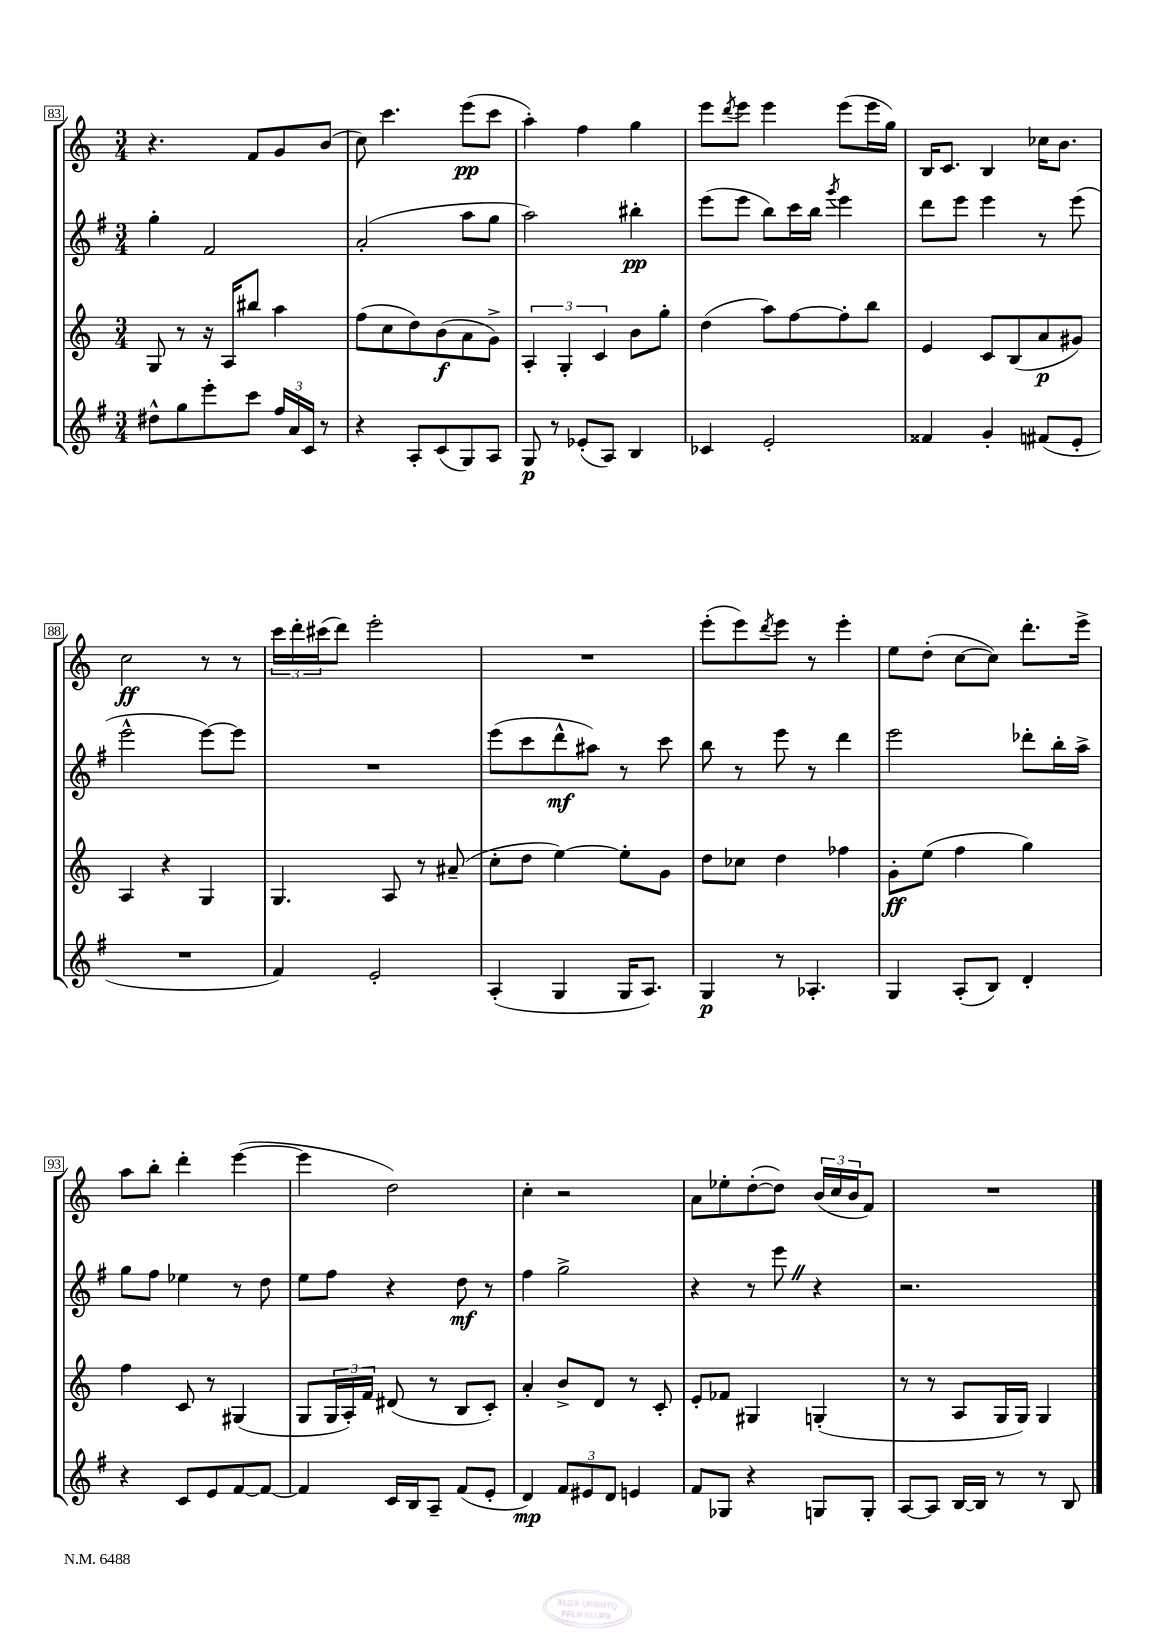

**kern	**kern	**kern	**kern
*staff4	*staff3	*staff2	*staff1
*clefG2	*clefG2	*clefG2	*clefG2
*k[f#]	*k[]	*k[f#]	*k[]
*M3/4	*M3/4	*M3/4	*M3/4
8dd#^^	8G	4gg'	4.r
8gg	8r	.	.
8eee'	16r	2f#	.
.	16A	.	.
8ccc	8bb#	.	8f
24ff#	4aa	.	8g
24a	.	.	.
24c	.	.	.
8r	.	.	(8b
=	=	=	=
4r	(8ff	(2a'	8cc)
.	8cc	.	4.ccc
8A'	8dd)	.	.
(8c	(8b	.	.
8G)	8a	8aa	(8eee
8A	8g^)	8gg	8ccc
=	=	=	=
8G	6A'	2aa)	4aa')
8r	.	.	.
.	6G'	.	.
(8e-'	.	.	4ff
.	6c	.	.
8A)	.	.	.
4B	8b	4bb#'	4gg
.	8gg'	.	.
=	=	=	=
4c-	(4dd	(8eee	8eee
.	.	.	8qddd
.	.	8eee	8eee
2e'	8aa)	8bb)	4eee
.	[8ff	16ccc	.
.	.	16bb	.
.	.	8qggg	.
.	8ff']	4eee	(8eee
.	8bb	.	16eee
.	.	.	16gg)
=	=	=	=
4f##	4e	8ddd	16B
.	.	.	8.c
.	.	8eee	.
4g'	8c	4eee	4B
.	(8B	.	.
(8f#	8a	8r	16cc-
.	.	.	8.b
8e'	8g#)	(8eee	.
=	=	=	=
2.r	4A	2eee^^	2cc
.	4r	.	.
.	4G	[8eee)	8r
.	.	8eee]	8r
=	=	=	=
4f#)	4.G	2.r	24ccc
.	.	.	24ddd'
.	.	.	(24ccc#
.	.	.	8ddd)
2e'	.	.	2eee'
.	8A	.	.
.	8r	.	.
.	(8a#~	.	.
=	=	=	=
(4A'	8cc'	(8eee	2.r
.	8dd	8ccc	.
4G	[4ee)	8ddd^^	.
.	.	8aa#)	.
16G	8ee']	8r	.
8.A)	.	.	.
.	8g	8ccc	.
=	=	=	=
4G	8dd	8bb	(8eee'
.	8cc-	8r	8eee)
.	.	.	8qddd
8r	4dd	8eee	8eee
4.A-'	.	8r	8r
.	4ff-	4ddd	4eee'
=	=	=	=
4G	8g'	2eee	8ee
.	(8ee	.	(8dd'
(8A'	4ff	.	[8cc
8B)	.	.	8cc])
4d'	4gg)	8ddd-'	8.ddd'
.	.	16bb'	.
.	.	16aa^	16eee^
=	=	=	=
4r	4ff	8gg	8aa
.	.	8ff#	8bb'
8c	8c	4ee-	4ddd'
8e	8r	.	.
[8f#	(4G#	8r	([4eee
8f#_	.	8dd	.
=	=	=	=
4f#]	8G	8ee	4eee]
.	24G	8ff#	.
.	24A')	.	.
.	24f	.	.
16c	(8d#	4r	2dd)
16B	.	.	.
8A~	8r	.	.
(8f#	8B	8dd	.
8e'	8c')	8r	.
=	=	=	=
4d)	4a'	4ff#	4cc'
12f#	8b^	2gg^	2r
12e#	.	.	.
.	8d	.	.
12d	.	.	.
4e	8r	.	.
.	8c'	.	.
=	=	=	=
8f#	8e'	4r	8a
8G-	8f-	.	8ee-'
4r	4G#	8r	([8dd'
.	.	8eee	8dd])
8G	(4G'	4r	(24b
.	.	.	24cc
.	.	.	24b
8G'	.	.	8f)
=	=	=	=
[8A	8r	2.r	2.r
8A]	8r	.	.
[16B	8A	.	.
16B]	.	.	.
8r	16G	.	.
.	16G)	.	.
8r	4G	.	.
8B	.	.	.
==	==	==	==
*-	*-	*-	*-
